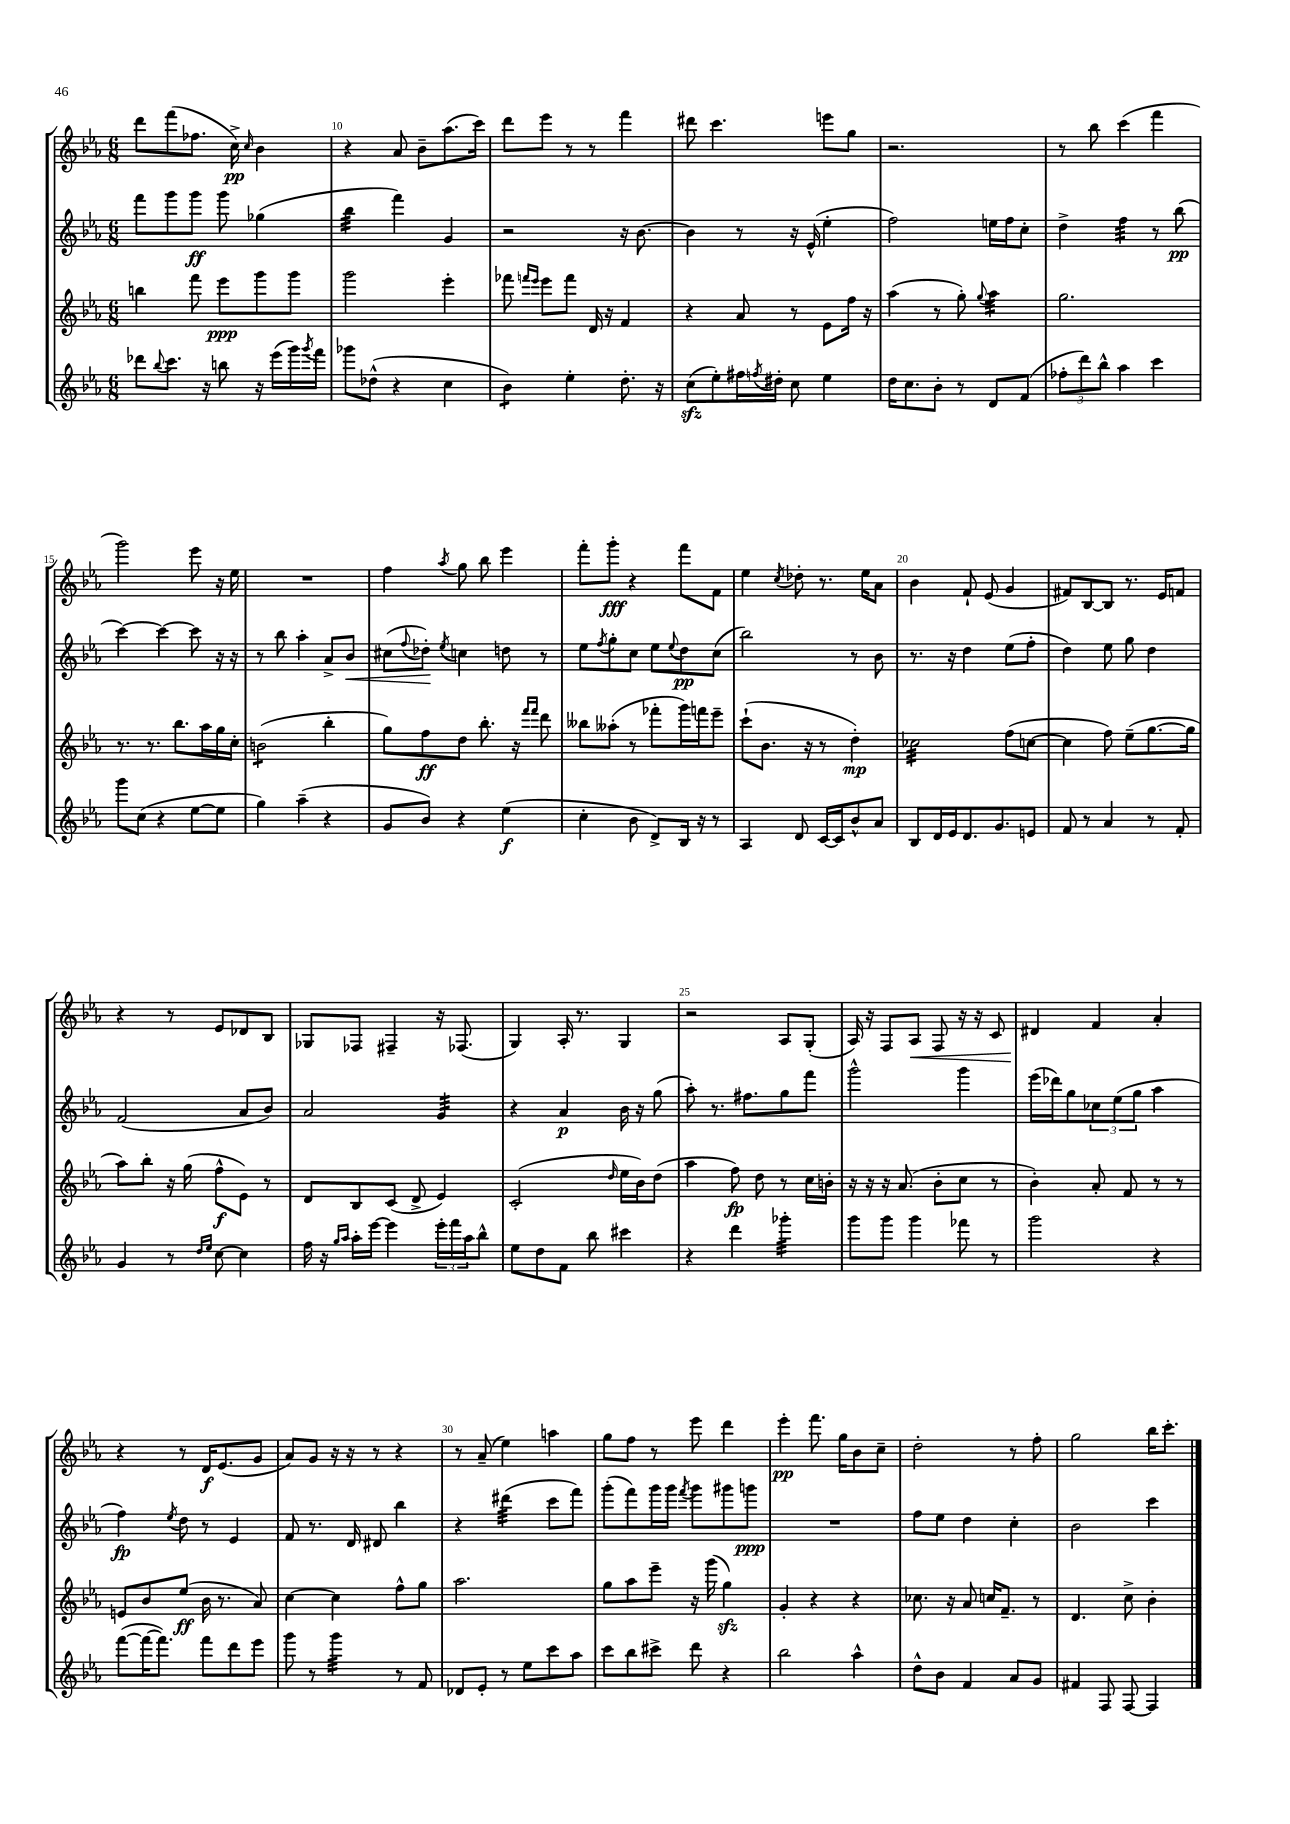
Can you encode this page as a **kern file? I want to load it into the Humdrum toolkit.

**kern	**kern	**kern	**kern
*staff4	*staff3	*staff2	*staff1
*clefG2	*clefG2	*clefG2	*clefG2
*k[b-e-a-]	*k[b-e-a-]	*k[b-e-a-]	*k[b-e-a-]
*M6/8	*M6/8	*M6/8	*M6/8
8ddd-	4bb	8fff	8ddd
8qqbb-	.	.	.
8.ccc	.	8ggg	(8fff
.	8fff	8ggg	8.ff-
16r	.	.	.
8bb	8eee-	8ggg	.
.	.	.	16cc^)
.	.	.	16qqcc
16r	8ggg	(4gg-	4b-
(16eee-	.	.	.
16ggg)	8ggg	.	.
8qggg	.	.	.
16fff	.	.	.
=	=	=	=
8ggg-	2ggg	4bb-	4r
(8dd-^^	.	.	.
4r	.	4fff)	8a-
.	.	.	8b-~
4cc	4eee-'	4g	(8.aa-
.	.	.	16ccc)
=	=	=	=
4b-)	8fff-	2r	8ddd
.	16qqfff	.	.
.	16qqeee-	.	.
.	8eee-	.	8eee-
4ee-'	8fff	.	8r
.	16d	.	8r
.	16r	.	.
8.dd'	4f	16r	4fff
.	.	[8.b-	.
16r	.	.	.
=	=	=	=
(8cc	4r	4b-]	8ddd#
8ee-')	.	.	4.ccc
16ff#	8a-	8r	.
8qff	.	.	.
16dd#'	.	.	.
8cc	8r	16r	.
.	.	(16e-^^	.
4ee-	8e-	4ee-'	8eee
.	16ff	.	8gg
.	16r	.	.
=	=	=	=
16dd	(4aa-	2ff)	2.r
8.cc	.	.	.
8b-'	8r	.	.
8r	8gg')	.	.
.	8qqgg	.	.
8d	4aa-	16ee	.
.	.	16ff	.
(8f	.	8cc'	.
=	=	=	=
12ff-'	2.gg	4dd^	8r
12ddd)	.	.	.
.	.	.	8bb-
12bb-^^	.	.	.
4aa-	.	4ff	(4ccc
4ccc	.	8r	4fff
.	.	(8bb-	.
=	=	=	=
8ggg	8.r	[4ccc)	2ggg)
(8cc	.	.	.
.	8.r	.	.
4r	.	4ccc_	.
.	8.bb-	.	.
[8ee-	.	8ccc]	8eee-
.	16aa-	.	.
8ee-]	16gg	16r	16r
.	16cc'	16r	16ee-
=	=	=	=
4gg)	(2b	8r	2.r
.	.	8bb-	.
(4aa-~	.	4aa-'	.
4r	4bb-'	8a-^	.
.	.	8b-	.
=	=	=	=
8g	8gg)	(8cc#	4ff
.	.	8qqff	.
8b-)	8ff	8dd-')	.
.	.	8qee-	8qaa-
4r	8dd	4cc	8gg
.	8.bb-'	.	8bb-
(4ee-	.	8dd	4eee-
.	16r	.	.
.	16qqfff	.	.
.	16qqfff	.	.
.	8ddd	8r	.
=	=	=	=
4cc'	8bb--	8ee-	8fff'
.	.	8qff	.
.	(8aa--'	8gg'	8ggg'
8b-	8r	8cc	4r
8d^)	8fff-'	8ee-	.
.	.	8qqee-	.
16B-	16ggg)	8dd	8fff
16r	16fff	.	.
8r	8eee-~	(8cc	8f
=	=	=	=
4A-	(8ccc`	2bb-)	4ee-
.	8.b-	.	.
.	.	.	8qcc
8d	.	.	8dd-'
.	16r	.	.
[16c	8r	.	8.r
16c]	.	.	.
8b-^^	4dd')	8r	.
.	.	.	16ee-
8a-	.	8b-	8a-
=	=	=	=
8B-	2cc-	8.r	4b-
16d	.	.	.
16e-	.	16r	.
8.d	.	4dd	8f`
.	.	.	(8e-
8.g	.	.	.
.	(8ff	(8ee-	4g
8e	[8cc	8ff'	.
=	=	=	=
8f	4cc]	4dd)	8f#)
8r	.	.	[8B-
4a-	8ff)	8ee-	8B-]
.	(8ee-~	8gg	8.r
8r	[8.gg	4dd	.
.	.	.	16e-
8f'	.	.	8f
.	16gg]	.	.
=	=	=	=
4g	8aa-)	(2f	4r
.	8bb-'	.	.
8r	16r	.	8r
.	(16gg	.	.
16qqdd	.	.	.
16qqee-	.	.	.
[8cc	8ff^^	.	8e-
4cc]	8e-)	8a-	8d-
.	8r	8b-)	8B-
=	=	=	=
16ff	8d	2a-	8G-
16r	.	.	.
16qqgg	.	.	.
16qqaa-	.	.	.
16aa-'	8B-	.	8F-
[16eee-	.	.	.
4eee-]	(8c	.	4F#~
.	8d^	.	.
24eee-'	4e-)	4g	16r
24fff	.	.	.
.	.	.	(8.F-
24aa-	.	.	.
8bb-^^	.	.	.
=	=	=	=
8ee-	(2c'	4r	4G)
8dd	.	.	.
8f	.	4a-	16A-'
.	.	.	8.r
8bb-	.	.	.
.	16qqdd	.	.
4ccc#	16ee-	16b-	4G
.	16b-)	16r	.
.	(8dd	(8gg	.
=	=	=	=
4r	4aa-	8aa-')	2r
.	.	8.r	.
4ddd	8ff)	.	.
.	.	8.ff#	.
.	8dd	.	.
4ggg-'	8r	8gg	8A-
.	16cc	8fff	(8G'
.	16b'	.	.
=	=	=	=
8ggg	16r	2ggg^^	16A-)
.	16r	.	16r
8ggg	16r	.	8F
.	(8.a-	.	.
4ggg	.	.	8A-
.	8b-'	.	8F
8fff-	8cc	4ggg	16r
.	.	.	16r
8r	8r	.	8c
=	=	=	=
2ggg	4b-')	(16eee-	4d#
.	.	16ddd-)	.
.	.	8gg	.
.	8a-'	12cc-	4f
.	.	(12ee-	.
.	8f	.	.
.	.	12gg	.
4r	8r	4aa-	4a-'
.	8r	.	.
=	=	=	=
([8fff	8e	4ff)	4r
16fff_	8b-	.	.
8.fff])	.	.	.
.	.	8qee-	.
.	(8ee-	8dd	8r
8fff	16b-	8r	16d
.	8.r	.	(8.e-
8ddd	.	4e-	.
8eee-	8a-)	.	8g
=	=	=	=
8ggg	[4cc	8f	8a-)
8r	.	8.r	8g
4ggg	4cc]	.	16r
.	.	16d	16r
.	.	8d#	8r
8r	8ff^^	4bb-	4r
8f	8gg	.	.
=	=	=	=
8d-	2.aa-	4r	8r
8e-'	.	.	(8a-~
8r	.	(4ddd#	4ee-)
8ee-	.	.	.
8ccc	.	8ccc	4aa
8aa-	.	8fff)	.
=	=	=	=
8ccc	8gg	(8ggg'	8gg
8bb-	8aa-	8fff)	8ff
8ccc#^	8eee-~	16ggg	8r
.	.	16ggg	.
.	.	8qfff	.
8ddd	16r	8ggg	8eee-
.	(16ggg	.	.
4r	4gg)	8ggg#	4ddd
.	.	8ggg	.
=	=	=	=
2bb-	4g'	2.r	4eee-'
.	4r	.	8.fff
.	.	.	16gg
4aa-^^	4r	.	8b-
.	.	.	8cc~
=	=	=	=
8dd^^	8.cc-	8ff	2dd'
8b-	.	8ee-	.
.	16r	.	.
4f	8a-	4dd	.
.	16cc	.	.
.	8.f~	.	.
8a-	.	4cc'	8r
8g	8r	.	8ff'
=	=	=	=
4f#	4.d	2b-	2gg
8F	.	.	.
[8F	8cc^	.	.
4F]	4b-'	4ccc	16bb-
.	.	.	8.ccc'
==	==	==	==
*-	*-	*-	*-
